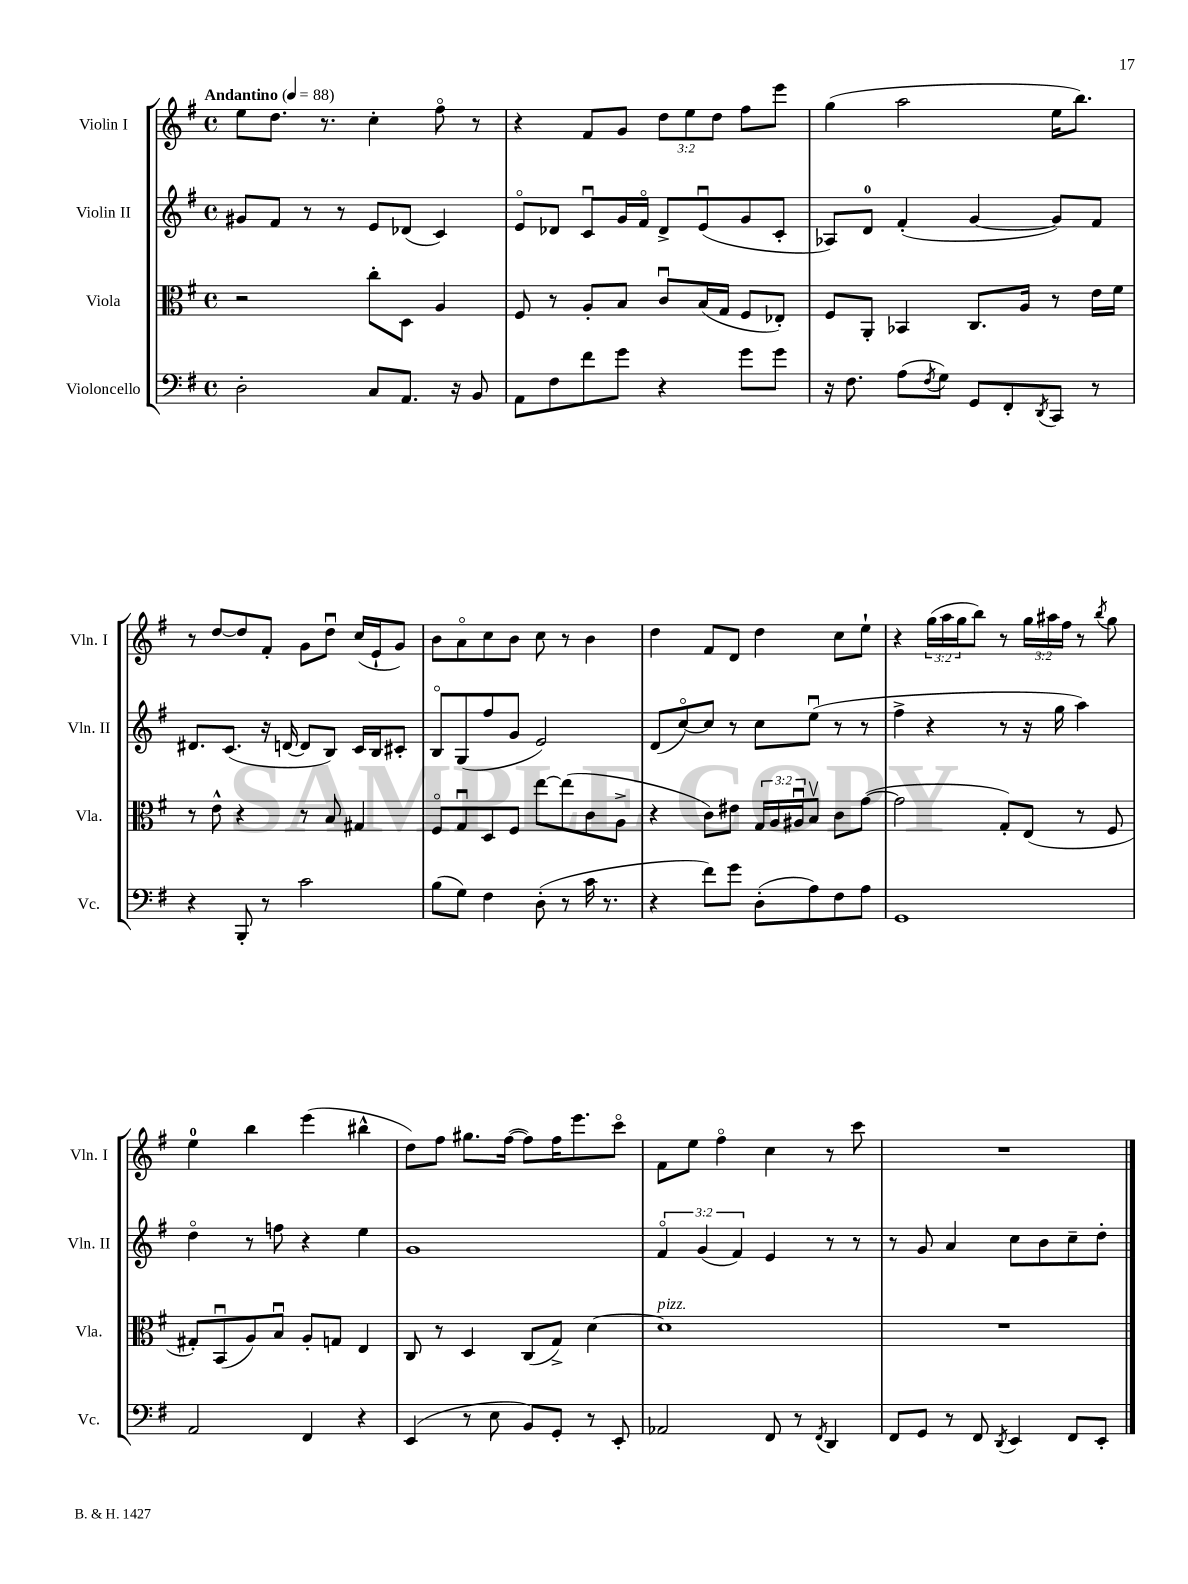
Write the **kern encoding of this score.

**kern	**kern	**kern	**kern
*staff4	*staff3	*staff2	*staff1
*clefF4	*clefC3	*clefG2	*clefG2
*k[f#]	*k[f#]	*k[f#]	*k[f#]
*M4/4	*M4/4	*M4/4	*M4/4
*met(c)	*met(c)	*met(c)	*met(c)
*MM88	*MM88	*MM88	*MM88
2D'	2r	8g#	8ee
.	.	8f#	8.dd
.	.	8r	.
.	.	.	8.r
.	.	8r	.
8C	8cc'	8e	4cc'
8.AA	8D	(8d-	.
.	4A	4c)	8ff#o
16r	.	.	.
8BB	.	.	8r
=	=	=	=
8AA	8F#	8eo	4r
8F#	8r	8d-	.
8f#	8A'	8cu	8f#
8g	8B	16g	8g
.	.	16f#o	.
4r	8cu	8d-^	12dd
.	.	.	12ee
.	(16B	(8eu	.
.	.	.	12dd
.	16G	.	.
8g	8F#	8g	8ff#
8g	8E-')	8c'	8eee
=	=	=	=
16r	8F#	8A-)	(4gg
8.F#	.	.	.
.	8AA'	8d	.
(8A	4BB-	(4f#'	2aa
8qF#	.	.	.
8G)	.	.	.
8GG	8.C	[4g	.
8FF#'	.	.	.
.	16A	.	.
8qDD	.	.	.
8CC	8r	8g])	16ee
.	.	.	8.bb)
8r	16e	8f#	.
.	16f#	.	.
=	=	=	=
4r	8r	8.d#	8r
.	8e^^	.	[8dd
.	.	(8.c	.
8BBB'	4r	.	8dd]
8r	.	16r	8f#'
.	.	[16d	.
2c	8r	8d]	8g
.	8B	8B)	8ddu
.	4G#	16c	(16cc
.	.	16B	16e`
.	.	8c#'	8g)
=	=	=	=
(8B	8F#o	8Bo	8b
8G)	8Gu	(8G	8ao
4F#	8D	8ff#	8cc
.	8F#	8g	8b
(8D'	[8ee	2e)	8cc
8r	(8ee]	.	8r
16c	8c	.	4b
8.r	.	.	.
.	8A^	.	.
=	=	=	=
4r	4r	(8d	4dd
.	.	[8cco)	.
8f#)	8c)	8cc]	8f#
8g	8e#	8r	8d
(8D'	24G	8cc	4dd
.	24A	.	.
.	24A#u	.	.
8A)	8Bv	(8eeu	.
8F#	8c	8r	8cc
8A	([8g	8r	8ee`
=	=	=	=
1GG	2g]	4ff#^	4r
.	.	4r	(24gg
.	.	.	24aa
.	.	.	24gg
.	.	.	8bb)
.	8G')	8r	8r
.	(8E	16r	24gg
.	.	.	24aa#
.	.	16gg	.
.	.	.	24ff#
.	8r	4aa)	8r
.	.	.	8qbb
.	8F#	.	8gg
=	=	=	=
2AA	8G#')	4ddo	4ee
.	(8BBu	.	.
.	8A)	8r	4bb
.	8Bu	8ff	.
4FF#	8A'	4r	(4eee
.	8G	.	.
4r	4E	4ee	4bb#^^
=	=	=	=
(4EE	8C	1g	8dd)
.	8r	.	8ff#
8r	4D	.	8.gg#
8E	.	.	.
.	.	.	([16ff#
8BB)	(8C	.	8ff#])
8GG'	8G^)	.	16ff#
.	.	.	8.eee
8r	[4d	.	.
8EE'	.	.	8ccco
=	=	=	=
2AA-	1d]	6f#o	8f#
.	.	.	8ee
.	.	(6g	.
.	.	.	4ff#o
.	.	6f#)	.
8FF#	.	4e	4cc
8r	.	.	.
8qFF#	.	.	.
4DD	.	8r	8r
.	.	8r	8ccc
=	=	=	=
8FF#	1r	8r	1r
8GG	.	8g	.
8r	.	4a	.
8FF#	.	.	.
8qDD	.	.	.
4EE	.	8cc	.
.	.	8b	.
8FF#	.	8cc~	.
8EE'	.	8dd'	.
==	==	==	==
*-	*-	*-	*-
